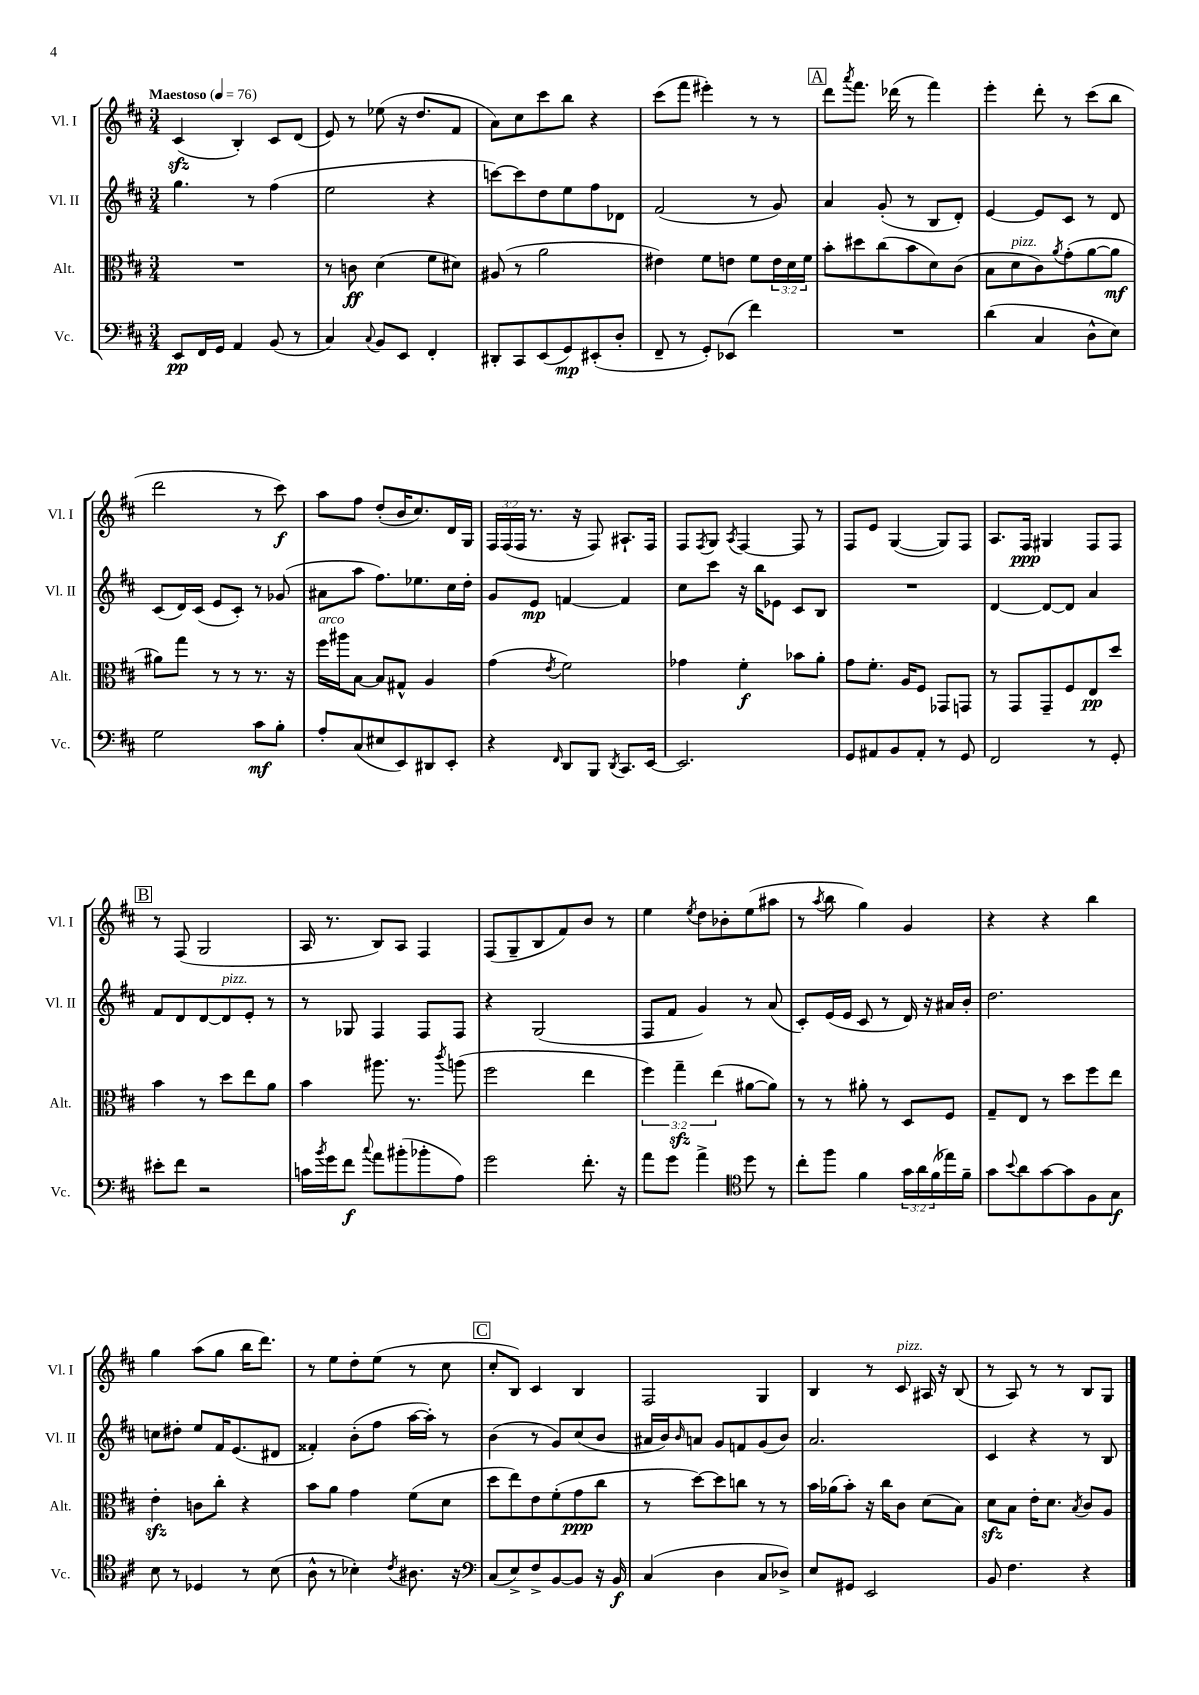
<<
\new StaffGroup <<
\new Staff = "s0" \with { instrumentName = "Vl. I" shortInstrumentName = "Vl. I" } {
    \clef treble \key d \major \numericTimeSignature \time 3/4 \override Staff.TupletNumber.text = #tuplet-number::calc-fraction-text \tempo "Maestoso" 4 = 76
    cis'4\sfz( b4-.) cis'8 d'8( |
    e'8) r8 ees''8( r16 d''8. fis'8 |
    a'8) cis''8 cis'''8 b''8 r4 |
    cis'''8( fis'''8 eis'''4-.) r8 r8 |
    \mark \markup { \box "A" } d'''8 \acciaccatura { a'''8 } fis'''8. des'''16( r8 fis'''4) |
    e'''4-. d'''8-. r8 cis'''8( b''8 |
    d'''2 r8 cis'''8\f) |
    a''8 fis''8 d''8-.( b'16 cis''8.) d'16 g16 |
    \tuplet 3/2 { fis16 fis16( fis16 } r8. r16 fis8) ais8.-! fis16 |
    fis8 \acciaccatura { fis8 } g8 \acciaccatura { a8 } fis4~ fis8 r8 |
    fis8 e'8 g4~( g8) fis8 |
    a8. fis16\ppp gis4 fis8 fis8 |
    \mark \markup { \box "B" } r8 fis8( g2 |
    a16 r8. b8) a8 fis4 |
    fis8( g8-- b8 fis'8) b'8 r8 |
    e''4 \acciaccatura { e''8 } d''8 bes'8-. e''8( ais''8 |
    r8 \acciaccatura { a''8 } b''8 g''4) g'4 |
    r4 r4 b''4 |
    g''4 a''8( g''8 b''16 d'''8.) |
    r8 e''8 d''8-. e''8( r8 cis''8 |
    \mark \markup { \box "C" } cis''8-. b8) cis'4 b4 |
    fis2 g4 |
    b4 r8 cis'8^\markup { \italic "pizz." } ais16 r16 b8( |
    r8 a8) r8 r8 b8 g8 \bar "|." |
}
\new Staff = "s1" \with { instrumentName = "Vl. II" shortInstrumentName = "Vl. II" } {
    \clef treble \key d \major \numericTimeSignature \time 3/4
    g''4. r8 fis''4( |
    e''2 r4 |
    c'''8~) c'''8 d''8 e''8 fis''8 des'8 |
    fis'2( r8 g'8) |
    \mark \markup { \box "A" } a'4 g'8-.( r8 b8 d'8-.) |
    e'4~ e'8 cis'8 r8 d'8 |
    cis'8( d'16) cis'16( e'8 cis'8-.) r8 ges'8( |
    ais'8 a''8 fis''8.) ees''8. cis''16 d''16-. |
    g'8 e'8\mp f'4~ f'4 |
    cis''8 cis'''8 r16 b''16 ees'8 cis'8 b8 |
    R2. |
    d'4~ d'8~ d'8 a'4 |
    \mark \markup { \box "B" } fis'8 d'8 d'8~ d'8^\markup { \italic "pizz." } e'8-. r8 |
    r8 ges8 fis4 fis8 fis8 |
    r4 g2( |
    fis8 fis'8 g'4) r8 a'8( |
    cis'8-.) e'16( e'16 cis'8 r8 d'16) r16 ais'16 b'16-. |
    d''2. |
    c''8 dis''8-. e''8 fis'16 e'8.( dis'8 |
    fisis'4-.) b'8-.( fis''8 a''16~ a''16-.) r8 |
    \mark \markup { \box "C" } b'4( r8 g'8) cis''8( b'8 |
    ais'16 b'16) \grace { b'16 } a'8 g'8 f'8 g'8( b'8) |
    a'2. |
    cis'4 r4 r8 b8 \bar "|." |
}
\new Staff = "s2" \with { instrumentName = "Alt." shortInstrumentName = "Alt." } {
    \clef alto \key d \major \numericTimeSignature \time 3/4 \override Staff.TupletNumber.text = #tuplet-number::calc-fraction-text
    R2. |
    r8 c'8\ff d'4( fis'8 dis'8) |
    ais8( r8 a'2 |
    eis'4) fis'8 e'8 fis'8 \tuplet 3/2 { e'16 d'16 fis'16 } |
    \mark \markup { \box "A" } b'8-. dis''8 cis''8( b'8 d'8) cis'8( |
    b8 d'8^\markup { \italic "pizz." } cis'8) \acciaccatura { a'8 } g'8-.( a'8~ a'8\mf |
    ais'8) g''8 r8 r8 r8. r16 |
    fis''16^\markup { \italic "arco" } ais''16 b8~ b8 gis8-^ a4 |
    g'4( \acciaccatura { e'8 } fis'2) |
    ges'4 fis'4-.\f bes'8 a'8-. |
    g'8 fis'8.-. a16 fis8 ges,8 g,8 |
    r8 g,8 g,8-- fis8 e8\pp d''8 |
    \mark \markup { \box "B" } b'4 r8 d''8 e''8 a'8 |
    b'4 ais''8. r8. \acciaccatura { cis'''8 } a''8( |
    fis''2 e''4 |
    \tuplet 3/2 { fis''4) g''4--\sfz e''4( } ais'8~ ais'8) |
    r8 r8 ais'8-. r8 d8 fis8 |
    g8-- e8 r8 d''8 fis''8 e''8 |
    e'4-.\sfz c'8 cis''8-. r4 |
    b'8 a'8 g'4 fis'8( d'8 |
    \mark \markup { \box "C" } d''8 e''8) e'8 fis'8-.( g'8\ppp cis''8 |
    r8 d''8~) d''8 c''8 r8 r8 |
    b'16 aes'16( b'8-.) r16 cis''16 cis'8 d'8( b8) |
    d'8\sfz b8 e'16-. d'8. \acciaccatura { b8 } cis'8 a8 \bar "|." |
}
\new Staff = "s3" \with { instrumentName = "Vc." shortInstrumentName = "Vc." } {
    \clef bass \key d \major \numericTimeSignature \time 3/4 \override Staff.TupletNumber.text = #tuplet-number::calc-fraction-text
    e,8\pp fis,16 g,16 a,4 b,8( r8 |
    cis4) \appoggiatura { cis8 } b,8 e,8 fis,4-. |
    dis,8-. cis,8 e,8( g,8\mp) eis,8-.( d8-. |
    fis,8-- r8 g,8-.) ees,8( fis'4) |
    \mark \markup { \box "A" } R2. |
    d'4( cis4 d8-^ e8) |
    g2 cis'8\mf b8-. |
    a8-. cis8( eis8 e,8) dis,8 e,8-. |
    r4 \grace { fis,16 } d,8 b,,8 \acciaccatura { d,8 } cis,8. e,16~ |
    e,2. |
    g,8 ais,8 b,8 ais,8-. r8 g,8 |
    fis,2 r8 g,8-. |
    \mark \markup { \box "B" } eis'8-. fis'8 r2 |
    c'16 \acciaccatura { b'8 } g'16 fis'8\f \appoggiatura { cis''8 } a'8 bis'8-.( bes'8-. a8) |
    g'2 fis'8.-. r16 |
    a'8 g'8 a'4-> \clef tenor d''8 r8 |
    cis''8-. fis''8 fis'4 \tuplet 3/2 { g'16 a'16 fis'16( } ees''16) fis'16-- |
    g'8 \appoggiatura { b'8 } a'8 g'8~ g'8 fis8 g8\f |
    b8 r8 des4 r8 b8( |
    a8-^ r8 bes4-.) \acciaccatura { cis'8 } ais8. r16 |
    \mark \markup { \box "C" } \clef bass cis8( e8->) fis8-> b,8~ b,8 r16 b,16\f |
    cis4( d4 cis8 des8->) |
    e8 gis,8 e,2 |
    b,8 fis4. r4 \bar "|." |
}
>>
>>
\layout { \context { \Score \remove "Bar_number_engraver" } }
